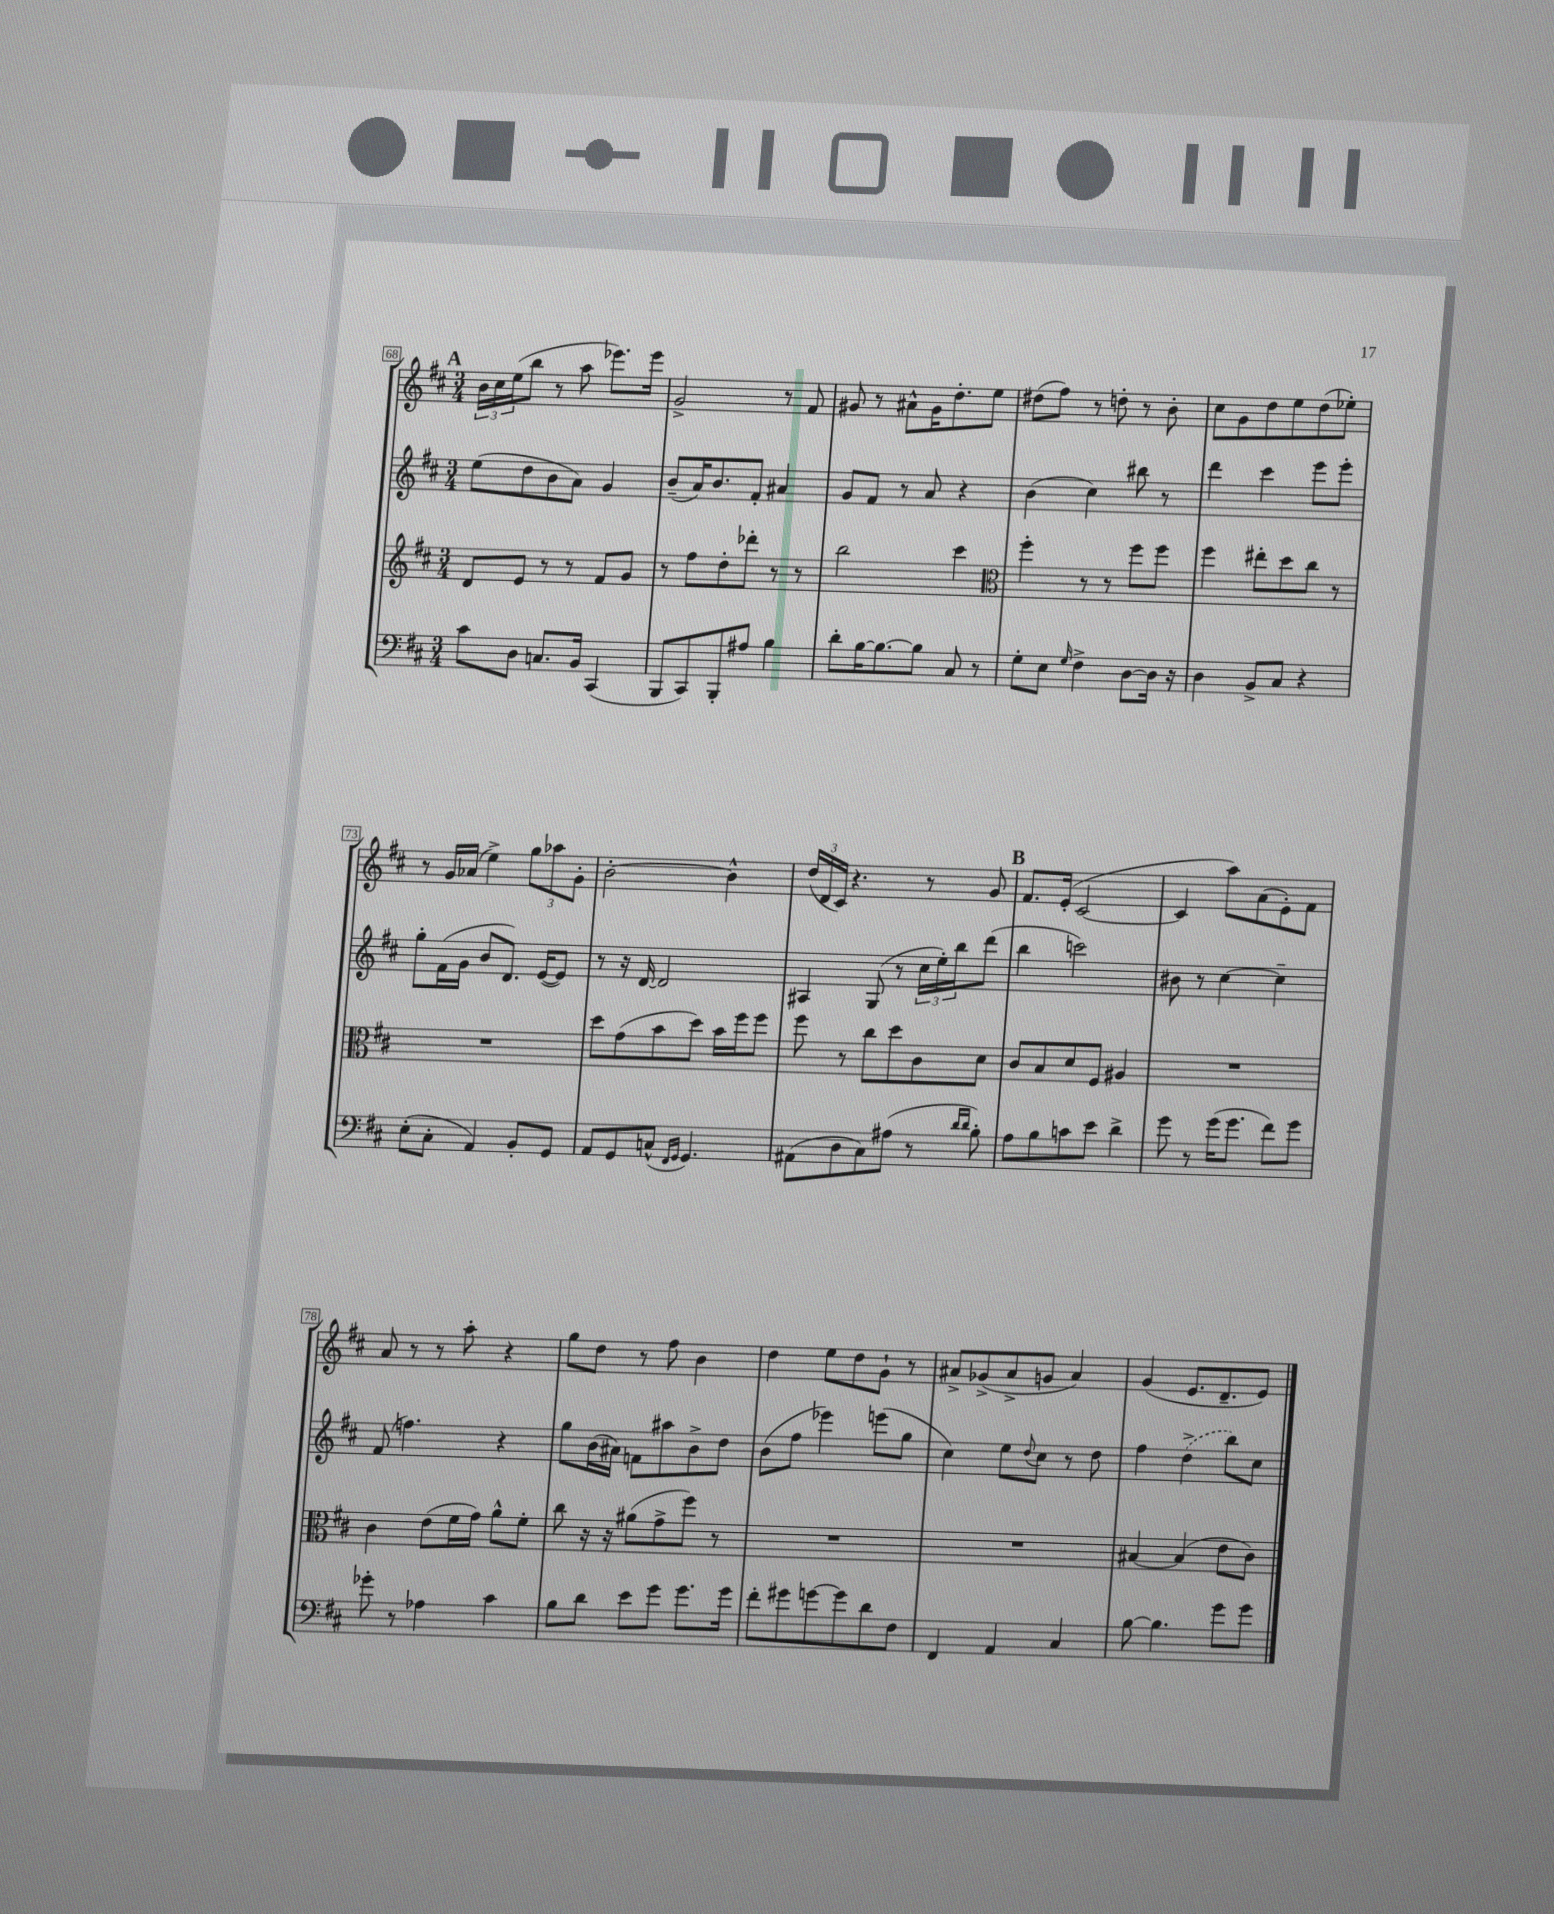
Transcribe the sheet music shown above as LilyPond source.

<<
\new StaffGroup <<
\new Staff = "s0" {
    \clef treble \key d \major \numericTimeSignature \time 3/4
    \mark \markup { \bold "A" } \tuplet 3/2 { b'16 cis''16 e''16( } b''8 r8 a''8 ees'''8.) ees'''16 |
    g'2-> r8 fis'8 |
    gis'8 r8 ais'8-^ gis'16 d''8.-. e''8 |
    dis''8( fis''8) r8 d''8-. r8 b'8-. |
    cis''8 g'8 d''8 e''8 d''8( ees''8-.) |
    r8 g'16 aes'16( e''4->) \tuplet 3/2 { g''8 aes''8 g'8-. } |
    b'2~-. b'4-^ |
    \tuplet 3/2 { d''16( d'16 cis'16) } r4. r8 g'8 |
    \mark \markup { \bold "B" } fis'8. e'16-.( cis'2~ |
    cis'4 a''8) a'8( e'8-.) fis'8 |
    a'8 r8 r8 a''8-. r4 |
    g''8 d''8 r8 fis''8 b'4 |
    d''4 e''8 d''8 g'8-! r8 |
    ais'8-> ges'8->( ais'8-> g'8 ais'4) |
    g'4( e'8. d'8.-- e'8) \bar "|." |
}
\new Staff = "s1" {
    \clef treble \key d \major \numericTimeSignature \time 3/4
    \mark \markup { \bold "A" } e''8( d''8 b'8 a'8) g'4 |
    b'8--( a'16) b'8. fis'8-. ais'4 |
    g'8 fis'8 r8 a'8 r4 |
    b'4( cis''4) bis''8 r8 |
    d'''4 cis'''4 e'''8 e'''8-. |
    g''8-. fis'16( g'16 b'8 d'8.) e'16~( e'8) |
    r8 r16 d'16~ d'2 |
    ais4 g8( r8 \tuplet 3/2 { cis''16 e''16-.) b''16 } d'''8( |
    \mark \markup { \bold "B" } b''4 c'''2) |
    bis'8 r8 cis''4~ cis''4-- |
    fis'8( f''4.) r4 |
    g''8 b'16( ais'16) f'8 ais''8 b'8-> d''8 |
    b'8( fis''8 ees'''4) e'''8( g''8 |
    cis''4) e''8 \appoggiatura { d''8 } cis''8 r8 d''8 |
    fis''4 \once \slurDashed d''4->( b''8) cis''8 \bar "|." |
}
\new Staff = "s2" {
    \clef treble \key d \major \numericTimeSignature \time 3/4
    \mark \markup { \bold "A" } d'8 e'8 r8 r8 fis'8 g'8 |
    r8 fis''8 d''8-. des'''8-. r8 r8 |
    b''2 cis'''4 |
    \clef alto fis''4-. r8 r8 fis''8 fis''8 |
    fis''4 eis''8-. d''8 cis''8 r8 |
    R2. |
    d''8 g'8( b'8 d''8) b'16 fis''16 fis''8 |
    fis''8 r8 cis''8 d''8 cis'8 d'8 |
    \mark \markup { \bold "B" } cis'8 b8 d'8 fis8 ais4 |
    R2. |
    cis'4 e'8( fis'16 g'16) a'8-^ fis'8-. |
    cis''8 r16 r16 ais'8( g'8-> fis''8) r8 |
    R2. |
    R2. |
    bis4~ bis4( e'8 cis'8) \bar "|." |
}
\new Staff = "s3" {
    \clef bass \key d \major \numericTimeSignature \time 3/4
    \mark \markup { \bold "A" } cis'8 d8 c8. b,16 cis,4( |
    b,,8 cis,8) b,,8-. ais8 b4 |
    d'8-. b16~ b8.~ b8 cis8 r8 |
    g8-. e8 \grace { g16 } fis4-> d8~ d16 r16 |
    d4 b,8-> cis8 r4 |
    e8-.( cis8-. a,4) b,8-. g,8 |
    a,8 g,8 c8-^( \grace { fis,16 g,16 } g,4.) |
    ais,8( d8 cis8) ais8( r8 \grace { d'16 d'16 } b8-.) |
    \mark \markup { \bold "B" } a8 b8 c'8 e'8 d'4-> |
    g'8 r8 g'16( g'8. fis'8) g'8 |
    ges'8-. r8 aes4 cis'4 |
    b8 d'8 e'8 g'8 g'8. g'16 |
    fis'8-. gis'8 g'8~ g'8 d'8 fis8 |
    fis,4 a,4 cis4 |
    b8~ b4. g'8 g'8 \bar "|." |
}
>>
>>
\layout { \context { \Score currentBarNumber = #68 \override BarNumber.stencil = #(make-stencil-boxer 0.1 0.3 ly:text-interface::print) } }
